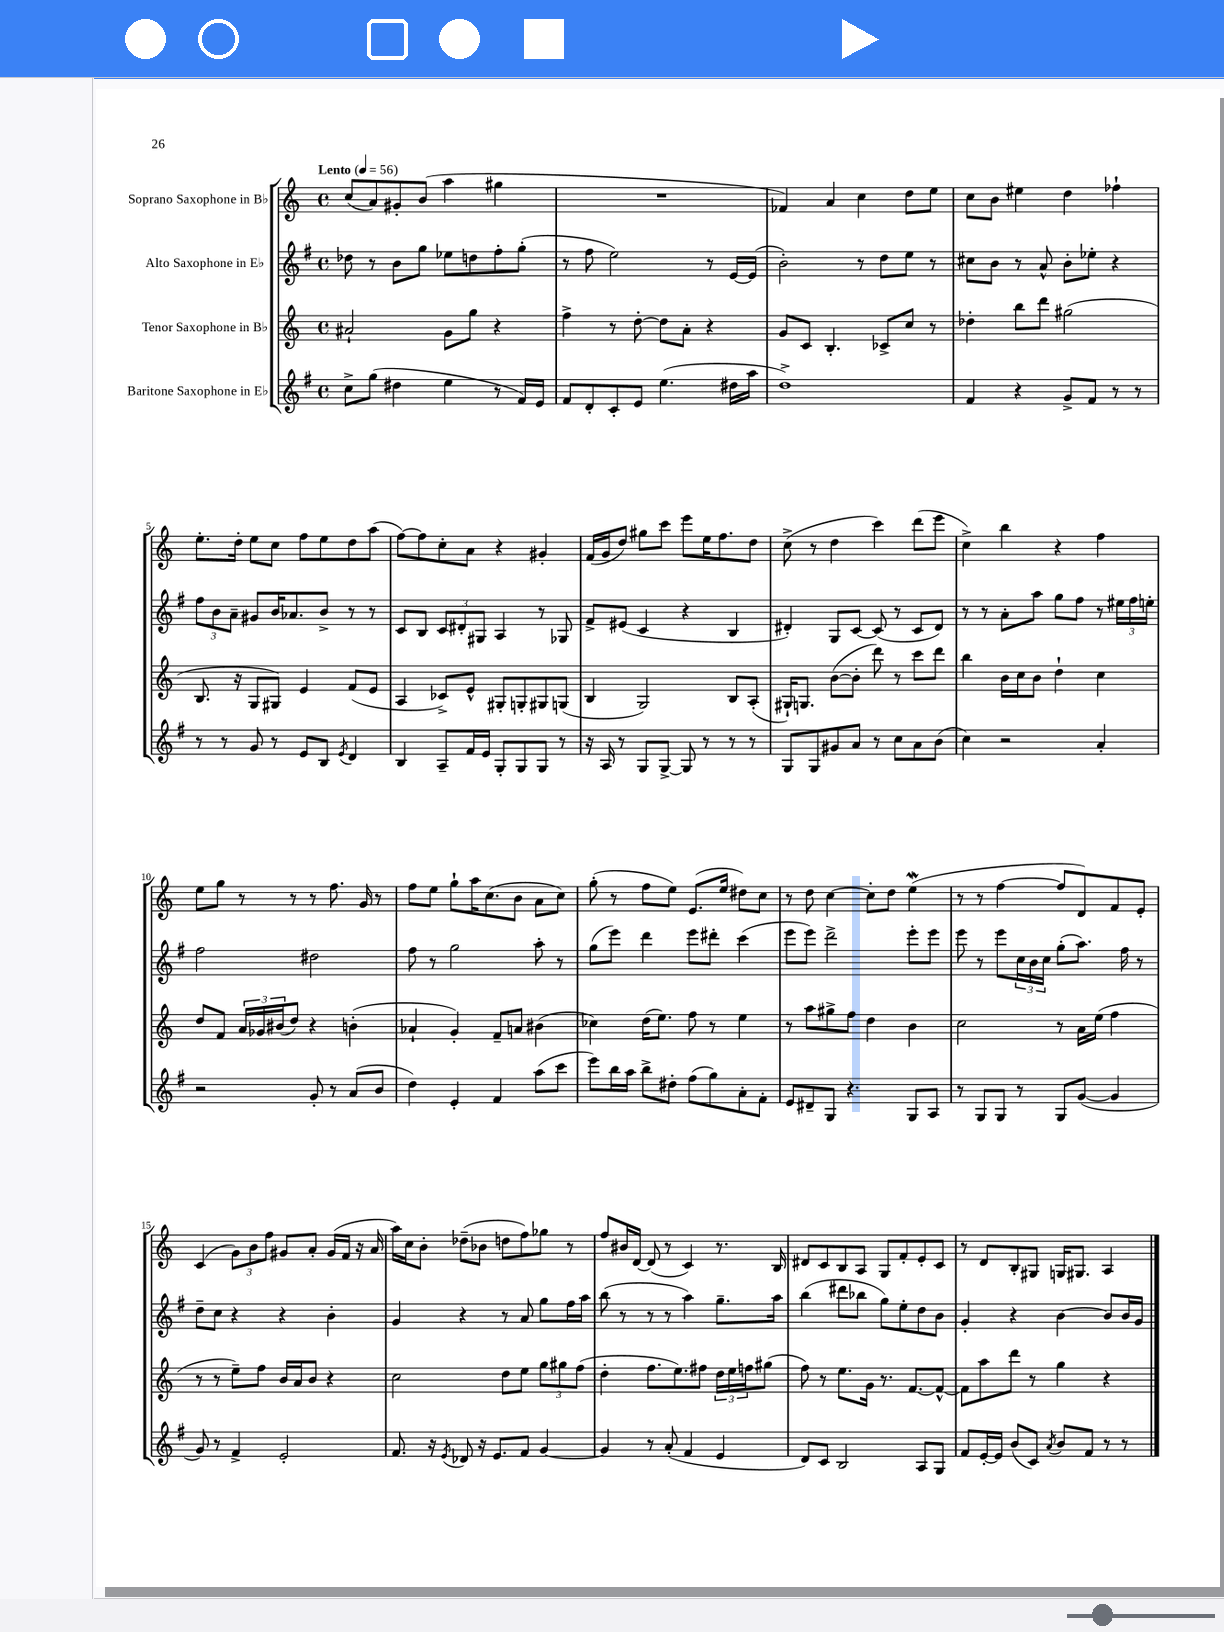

**kern	**kern	**kern	**kern
*part4	*part3	*part2	*part1
*staff4	*staff3	*staff2	*staff1
*I"Baritone Saxophone in E♭	*I"Tenor Saxophone in B♭	*I"Alto Saxophone in E♭	*I"Soprano Saxophone in B♭
*clefG2	*clefG2	*clefG2	*clefG2
*k[f#]	*k[]	*k[f#]	*k[]
*M4/4	*M4/4	*M4/4	*M4/4
*met(c)	*met(c)	*met(c)	*met(c)
*MM56	*MM56	*MM56	*MM56
=1	=1	=1	=1
!	!	!	!LO:TX:a:B:t=Lento
8cc^\L	2a#X`/	8dd-X\	(8cc/L
(8gg\J	.	8r	8a/)
4dd#X\	.	8b\L	8g#X'/
.	.	8gg\J	(8b/J
4ee\	8g\L	8ee-X\L	4aa\
.	8gg\J	8ddn\	.
8r	4r	8ff#'\	4gg#X\
16f#/LL)	.	(8gg'\J	.
16e/JJ	.	.	.
=2	=2	=2	=2
8f#/L	4ff^\	8r	1r
8d'/	.	8ff#\	.
8c'/	8r	2ee\)	.
8e/J	[8dd'\	.	.
(4.ee\	8dd\L]	.	.
.	8a'\J	.	.
.	4r	8r	.
16dd#X\LL	.	[16e/LL	.
16aa\JJ	.	(16e/JJ]	.
=3	=3	=3	=3
1dd^)	8g/L	2b'\)	4f-X/)
.	8c/J	.	.
.	4.B'/	.	4a/
.	.	8r	4cc\
.	8c-X^/L	8dd\L	.
.	8cc/J	8ee\J	8dd\L
.	8r	8r	8ee\J
=4	=4	=4	=4
4f#/	4dd-X'\	8cc#X\L	8cc\L
.	.	8b\J	8b\J
4r	8bb\L	8r	4ee#X\
.	8ddd\J	8a^^/	.
8g^/L	(2gg#X\	8b'\L	4dd\
8f#/J	.	8ee-X'\J	.
8r	.	4r	4ff-X`\
8r	.	.	.
!!LO:LB:g=z
=5	=5	=5	=5
8r	8.B/	12ff#\L	8.ee'\L
.	.	12b\	.
8r	.	.	.
.	.	12a~\J	.
.	16r	.	16dd'\Jk
8g/	8G/L	8g#X/L	8ee\L
8r	8G#X/J)	16b/K	8cc\J
.	.	8.a-X/	.
8e/L	4e/	.	8ff\L
8B/J	.	8b^/J	8ee\
8qe/	.	.	.
4d/	(8f/L	8r	8dd\
.	8e/J	8r	(8aa\J
=6	=6	=6	=6
4B/	4A/	8c/L	[8ff\L)
.	.	8B/J	8ff\]
8A~/L	8c-X^/L)	12c/L	8cc'\
.	.	12d#X'/	.
16f#/L	8e^^/J	.	8a\J
.	.	12G#X/J	.
16e/JJ	.	.	.
8G'/L	8G#X'/L	4A/	4r
8G/	8Gn'/	.	.
8G/J	8G#X/	8r	4g#X'/
8r	(8Gn/J	8G-X/	.
=7	=7	=7	=7
16r	4B/	8f#^/L	(16f/LL
16A/	.	.	16g/J
8r	.	(8e#X/J	8dd/J)
8G/L	2G/)	4c/	8gg#X\L
[8G^/J	.	.	8ccc\J
8G/]	.	4r	8eee\L
8r	.	.	16ee\K
.	.	.	8.ff\
8r	8B/L	4B/	.
8r	(8A'/J	.	8dd\J
=8	=8	=8	=8
8G/L	16G#X`/KL)	4d#X'/)	(8cc^\
.	8.Gn/J	.	.
8G/	.	.	8r
8g#X/	([8b\L	8G/L	4dd\
8a/J	8b'\J]	[8c/J	.
8r	8ddd\)	(8c/]	4ccc\)
8cc\L	8r	8r	.
8a\	8ccc\L	8c/L	(8ddd\L
(8b\J	8ddd\J	8d#/J)	8eee\J
=9	=9	=9	=9
4cc\)	4bb\	8r	4cc^\)
.	.	8r	.
2r	16b\LL	8a'\L	4bb\
.	16cc\J	.	.
.	8b\J	8aa\J	.
.	4dd`\	8gg\L	4r
.	.	8ff#\J	.
4a'/	4cc\	8r	4ff\
.	.	24ee#X\LL	.
.	.	24ff#\	.
.	.	24een'\JJ	.
!!LO:LB:g=z
=10	=10	=10	=10
2r	8dd/L	2ff#\	8ee\L
.	8f/J	.	8gg\J
.	24a/LL	.	8r
.	24g-X/	.	.
.	(24b#X/J	.	.
.	8dd/J)	.	8r
8g'/	4r	2dd#X\	8r
8r	.	.	8.ff\
(8a/L	(4bn'\	.	.
.	.	.	16g/
8b/J	.	.	8r
=11	=11	=11	=11
4dd\)	4a-X`/	8ff#\	8ff\L
.	.	8r	8ee\J
4e'/	4g'/)	2gg\	8gg`\L
.	.	.	16aa\K
.	.	.	(8.cc\
4f#/	8f~/L	.	.
.	8an/J	.	8b\J
(8aa\L	(4b#X\	8aa'\	8a\L
8ccc\J	.	8r	8cc\J)
=12	=12	=12	=12
8eee\L)	4cc-X\)	(8gg\L	(8gg'\
16bb\L	.	8eee\J)	8r
16aa\JJ	.	.	.
8bb^\L	(16dd\KL	4ddd\	8ff\L
.	8.ee\J)	.	.
8dd#X'\J	.	.	8ee\J)
(8ff#\L	8ff\	8eee\L	(8.e/L
8gg\)	8r	8ddd#X'\J	.
.	.	.	16ee/Jk
8a'\	4ee\	(4ccc\	8dd#X\L)
8f#'\J	.	.	8cc\J
=13	=13	=13	=13
8e/L	8r	8eee\L	8r
8d#X~/	8aa\L	8eee\J)	8dd\
8G/J	8gg#X^\	2ddd^\	[4cc\
4.r	8ff\J	.	.
.	4dd\	.	8cc'\L]
.	.	.	8dd\J
8G/L	4b\	8eee'\L	(4eeW\
8A/J	.	8eee\J	.
=14	=14	=14	=14
8r	2cc\	8eee\	8r
8G/L	.	8r	8r
8G/J	.	8eee\L	[4ff\
8r	.	24cc\L	.
.	.	24b\	.
.	.	24cc\JJ	.
8G/L	8r	(8gg'\L	8ff/L]
([8g/J	16a\LL	8.aa\J)	8d/)
.	(16ee\JJ	.	.
4g/]	4ff\	.	8f/
.	.	16ff#\	.
.	.	8r	8e'/J
!!LO:LB:g=z
=15	=15	=15	=15
8g/)	8r	8dd~\L	(4c/
8r	8r	8cc\J	.
4f#^/	8ee~\L)	4r	12g\L)
.	.	.	12b\
.	8ff\J	.	.
.	.	.	12ff\J
2e'/	16b/LL	4r	8g#X/L
.	16a/J	.	.
.	8b/J	.	8a'/J
.	4r	4b'\	(16g#/LL
.	.	.	16f/JJ
.	.	.	16r
.	.	.	16a/
=16	=16	=16	=16
8.f#/	2cc\	4g/	16aa\LL)
.	.	.	16cc\J
.	.	.	8b'\J
16r	.	.	.
8qe/	.	.	.
8d-X/	.	4r	(8dd-X~\L
16r	.	.	8b-X\J
8.e/L	.	.	.
.	8dd\L	8r	8ddn\L
8f#/J	8ee\J	8a/	8ff\)
[4g/	12gg\L	8gg\L	8gg-X\J
.	12gg#X\	.	.
.	.	16ff#\L	8r
.	(12ff\J	.	.
.	.	16aa\JJ	.
=17	=17	=17	=17
4g/]	4dd'\	(8bb\	8ff/L
.	.	8r	16b#X/L
.	.	.	[16d/JJ
8r	8.ff\L	8r	(8d/]
(8a'/	.	8r	8r
.	8.ee\)	.	.
4f#/	.	4aa\)	4c/)
.	8ff#X\J	.	.
4e/	24dd\LL	8.gg~\L	8.r
.	24ee\	.	.
.	24ffn\J	.	.
.	(8gg#X\J	.	.
.	.	16aa\Jk	16B/
=18	=18	=18	=18
8d/L)	8ff\)	(4bb\	8d#X/L
8c/J	8r	.	8c/
2B/	8.ee\L	8ddd#X\L	8B/
.	.	8bb-X\J	8A/J
.	16g\Jk	.	.
.	8.r	8gg\L)	8G/L
.	.	8ee'\	8f'/
.	[8.f/L	.	.
8A/L	.	8dd\	8e'/
8G/J	8f^^/J_	8b\J	8c/J
=19	=19	=19	=19
8f#/L	8f\L]	4g'/	8r
[16e'/L	8aa\	.	8d/L
16e/JJ]	.	.	.
(8b/L	8ddd\J	4r	8B'/
8c/J)	8r	.	8G#X/J
8qa/	.	.	.
8b/L	4gg\	[4b\	16Gn/KL
.	.	.	8.G#X/J
8f#/J	.	.	.
8r	4r	8b/L]	4A/
8r	.	16b/L	.
.	.	16g/JJ	.
==	==	==	==
*-	*-	*-	*-
